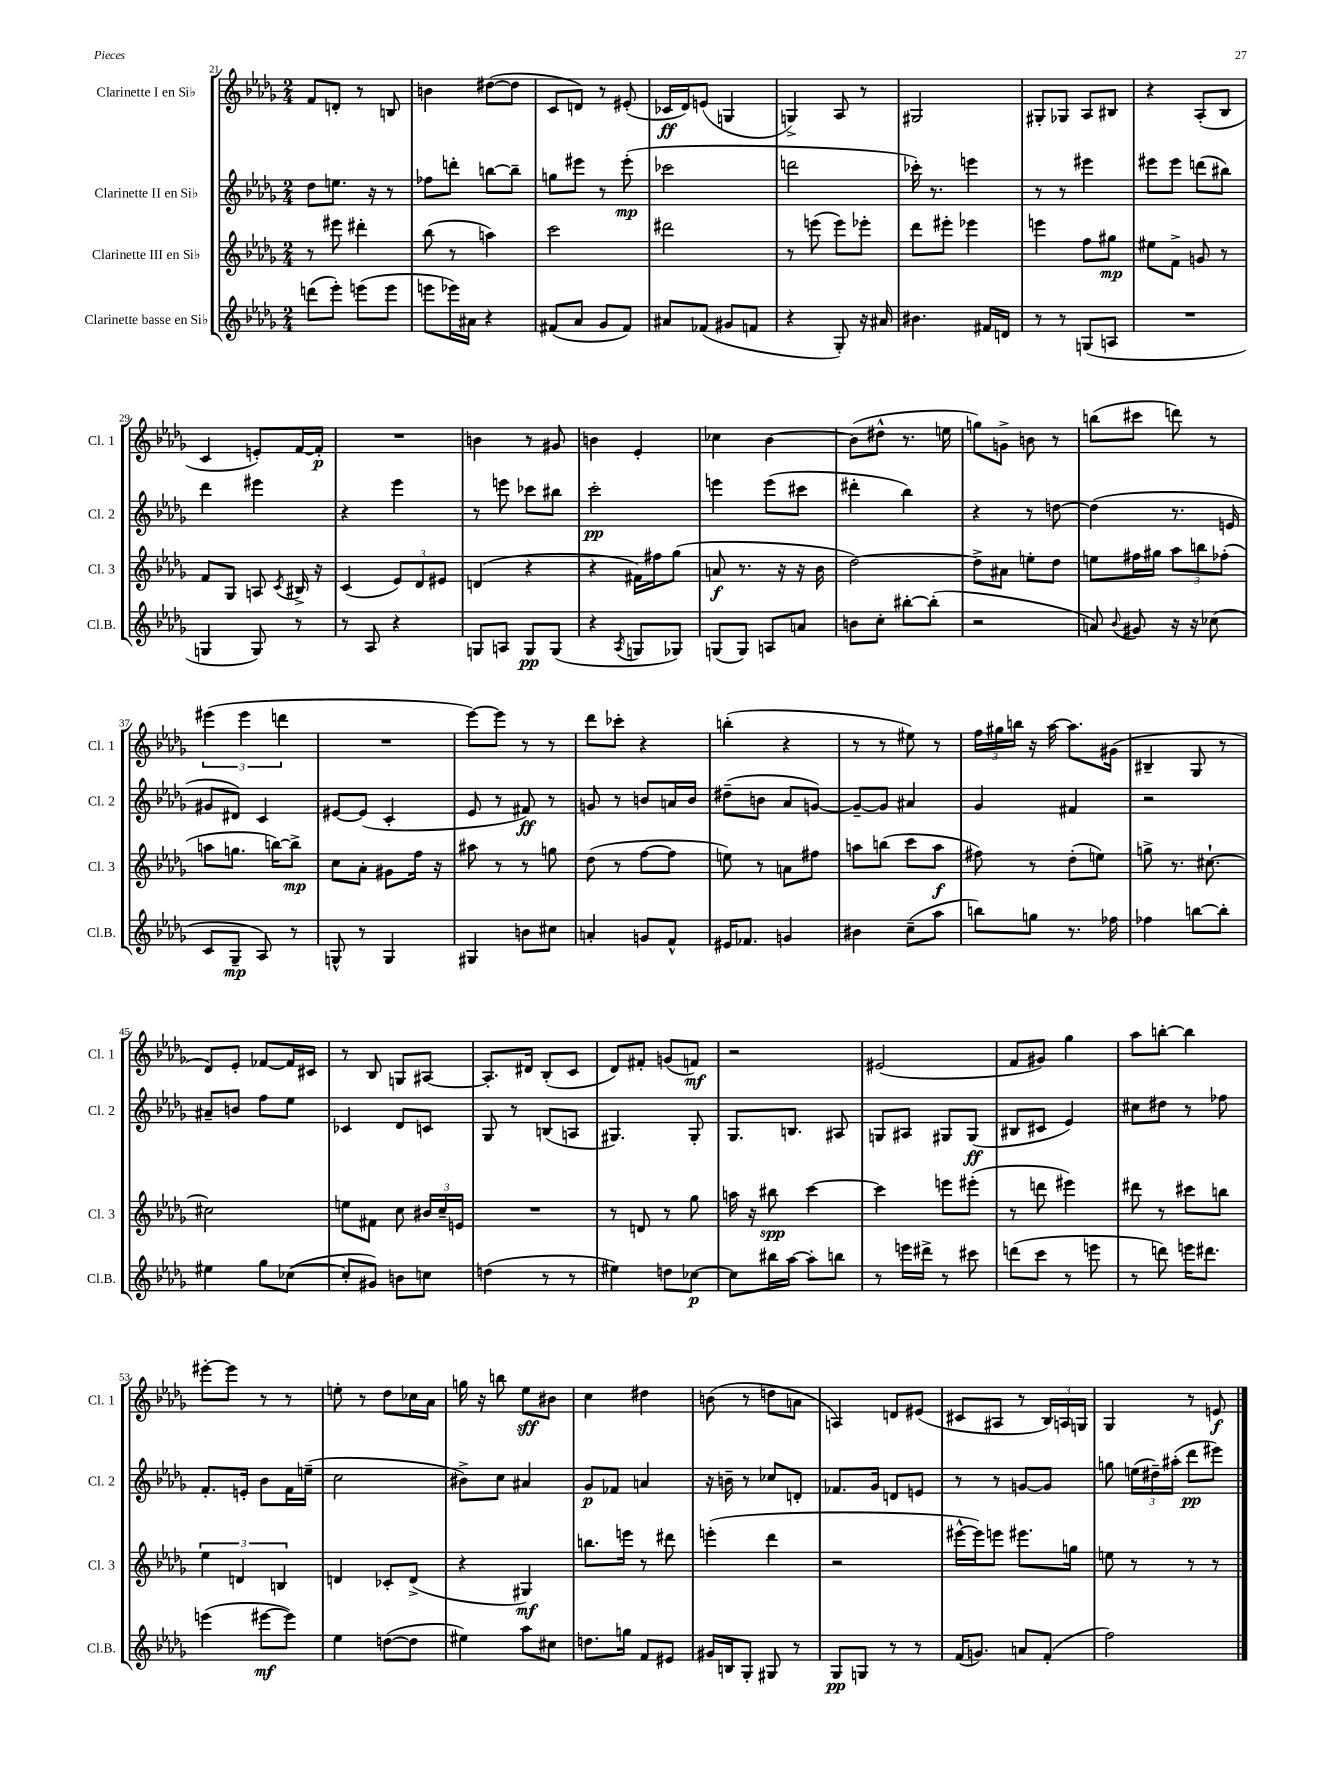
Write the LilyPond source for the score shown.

<<
\new StaffGroup <<
\new Staff = "s0" \with { instrumentName = "Clarinette I en Sib" shortInstrumentName = "Cl. 1" } {
    \clef treble \key des \major \numericTimeSignature \time 2/4
    \autoBeamOff f'8[ d'8]-. r8 b8 |
    b'4 dis''8[~( dis''8] |
    c'8[ d'8]) r8 eis'8-.( |
    ces'16[\ff des'16) e'8]( g4 |
    g4->) aes8 r8 |
    gis2 |
    gis8[-. ges8] aes8[ bis8] |
    r4 aes8[-.( bes8] |
    c'4 e'8[-.) f'16~ f'16]-.\p |
    R2 |
    b'4 r8 gis'8 |
    b'4 ees'4-. |
    ces''4 bes'4~ |
    bes'8[( dis''8]-^ r8. e''16 |
    g''8[) g'8]-> b'8 r8 |
    b''8[( cis'''8] d'''8) r8 |
    \tuplet 3/2 { eis'''4( eis'''4 d'''4 } |
    R2 |
    ees'''8[~) ees'''8] r8 r8 |
    des'''8[ ces'''8]-. r4 |
    b''4-.( r4 |
    r8 r8 eis''8) r8 |
    \tuplet 3/2 { f''16[ gis''16 b''16] } r16 aes''16~ aes''8.[ gis'16]( |
    bis4-- ges8 r8 |
    des'8[) ees'8]-. fes'8[~ fes'16 cis'16] |
    r8 bes8 g8[ ais8]~ |
    ais8.[-. dis'16] bes8[-.( c'8] |
    des'8[) fis'8]-. g'8[( f'8]\mf) |
    r2 |
    eis'2( |
    f'8[ gis'8]) ges''4 |
    aes''8[ b''8]~-. b''4 |
    eis'''8[~-. eis'''8] r8 r8 |
    e''8-. r8 des''8[ ces''16 aes'16] |
    g''16 r16 b''8 ees''8[\sff bis'8] |
    c''4 dis''4 |
    b'8( r8 d''8[ a'8] |
    a4) d'8[ eis'8]( |
    cis'8[ ais8] r8 \tuplet 3/2 { bes16[) a16 g16] } |
    ges4 r8 e'8\f \bar "|." |
}
\new Staff = "s1" \with { instrumentName = "Clarinette II en Sib" shortInstrumentName = "Cl. 2" } {
    \clef treble \key des \major \numericTimeSignature \time 2/4
    \autoBeamOff des''8[ e''8.] r16 r8 |
    fes''8[ d'''8]-. b''8[~ b''8]-- |
    g''8[ eis'''8] r8 eis'''8-.\mp( |
    ces'''2 |
    d'''2 |
    ces'''16-.) r8. e'''4 |
    r8 r8 eis'''4 |
    eis'''8[ eis'''8] d'''8[( bis''8]) |
    des'''4 eis'''4 |
    r4 ees'''4 |
    r8 e'''8 ces'''8[ bis''8] |
    c'''2-.\pp |
    e'''4 e'''8[( cis'''8] |
    dis'''4-. bes''4) |
    r4 r8 d''8~ |
    d''4( r8. e'16 |
    gis'8[ dis'8]) c'4 |
    eis'8[~ eis'8]( c'4-. |
    ees'8 r8 fis'8\ff) r8 |
    g'8 r8 b'8[ a'16 b'16] |
    dis''8[--( b'8] aes'8[ g'8]~) |
    g'8[~-- g'8] ais'4 |
    ges'4 fis'4 |
    r2 |
    ais'8[-- b'8] f''8[ ees''8] |
    ces'4 des'8[ c'8] |
    ges8 r8 b8[( a8] |
    gis4.) gis8-. |
    ges8.[ b8.] ais8 |
    g8[ ais8] gis8[ gis8]\ff( |
    bis8[ cis'8] ees'4) |
    cis''8[ dis''8] r8 fes''8 |
    f'8.[-. e'16]-. bes'8[ f'16 e''16]--( |
    c''2 |
    bis'8[->) c''8] ais'4 |
    ges'8[\p fes'8] a'4 |
    r16 b'16-- r8 ces''8[ d'8]-. |
    fes'8.[ ges'16] d'8[ e'8] |
    r8 r8 g'8[~ g'8] |
    g''8 \tuplet 3/2 { e''16[( dis''16--) ais''16]-.( } des'''8[\pp eis'''8]) \bar "|." |
}
\new Staff = "s2" \with { instrumentName = "Clarinette III en Sib" shortInstrumentName = "Cl. 3" } {
    \clef treble \key des \major \numericTimeSignature \time 2/4
    \autoBeamOff r8 eis'''8 dis'''4-. |
    bes''8( r8 a''4) |
    c'''2 |
    dis'''2 |
    r8 e'''8( e'''8[) ees'''8]-. |
    des'''8[ eis'''8]-. ees'''4 |
    e'''4 f''8[ gis''8]\mp |
    eis''8[ f'8]-> g'8 r8 |
    f'8[ ges8] a8 \acciaccatura { c'8 } bis16-> r16 |
    c'4( \tuplet 3/2 { ees'8[) des'8 eis'8] } |
    d'4( r4 |
    r4 fis'16[) fis''16 ges''8]( |
    a'8\f r8. r16 r16 bes'16 |
    des''2~) |
    des''8[-> ais'8] e''8[-. des''8] |
    e''8[ fis''16 gis''16] \tuplet 3/2 { aes''8[ b''8 fes''8]-.( } |
    a''8[ g''8.] b''16[~) b''8]->\mp |
    c''8[ aes'8]-. gis'8[ f''16] r16 |
    ais''8 r8 r8 g''8 |
    des''8( r8 f''8[~ f''8] |
    e''8) r8 a'8[ fis''8] |
    a''8[ b''8]( c'''8[ a''8]\f |
    fis''8) r8 des''8[-.( e''8]) |
    g''8-> r8. cis''8.~-! |
    cis''2 |
    e''8[ fis'8] c''8 \tuplet 3/2 { bis'16[ c''16-- e'16] } |
    R2 |
    r8 d'8 r8 ges''8 |
    a''16 r16 bis''8\spp c'''4~ |
    c'''4 e'''8[ eis'''8]-.( |
    r8 d'''8 eis'''4) |
    dis'''8 r8 cis'''8[ b''8] |
    \tuplet 3/2 { ees''4 d'4 b4 } |
    d'4 ces'8[-. d'8]->( |
    r4 gis4\mf) |
    b''8.[ e'''16] r8 dis'''8 |
    e'''4-.( des'''4 |
    r2 |
    eis'''16[~-^ eis'''16) e'''8] eis'''8.[ g''16] |
    e''8 r8 r8 r8 \bar "|." |
}
\new Staff = "s3" \with { instrumentName = "Clarinette basse en Sib" shortInstrumentName = "Cl.B." } {
    \clef treble \key des \major \numericTimeSignature \time 2/4
    \autoBeamOff d'''8[( ees'''8]-.) e'''8[( e'''8] |
    e'''8[ ees'''16) ais'16] r4 |
    fis'8[( aes'8] ges'8[ fis'8]) |
    ais'8[ fes'8]( gis'8[ f'8] |
    r4 ges8-.) r16 ais'16 |
    bis'4. fis'16[ d'16] |
    r8 r8 g8[( a8] |
    R2 |
    g4 g8) r8 |
    r8 aes8 r4 |
    g8[ a8] g8[\pp g8]( |
    r4 \acciaccatura { aes8 } g8[ ges8]) |
    g8[( g8]) a8[ a'8] |
    b'8[ c''8]-. bis''8[~-. bis''8]-.( |
    r2 |
    a'8) \appoggiatura { bes'8 } gis'8 r16 r16 ces''8( |
    c'8[ ges8]--\mp aes8) r8 |
    g8-^ r8 g4 |
    gis4 b'8[ cis''8] |
    a'4-. g'8[ f'8]-^ |
    eis'16[ fes'8.] g'4 |
    bis'4 c''8[--( aes''8] |
    b''8[) g''8] r8. fes''16 |
    fes''4 b''8[~ b''8]-. |
    eis''4 ges''8[ ces''8]~( |
    ces''8[-. gis'8]) b'8[ c''8] |
    d''4( r8 r8 |
    eis''4) d''8[ ces''8]~\p |
    ces''8[ bis''16 aes''16]~ aes''8[-. b''8] |
    r8 e'''16[ dis'''16]-> r8 cis'''8 |
    d'''8[( c'''8] r8 e'''8 |
    r8 d'''8) e'''16[ dis'''8.] |
    e'''4( eis'''8[~\mf eis'''8]) |
    ees''4 d''8[~( d''8] |
    eis''4) aes''8[ cis''8] |
    d''8.[ g''16] f'8[ eis'8] |
    gis'16[ b16 ges8]-. gis8 r8 |
    ges8[\pp g8] r8 r8 |
    f'16[( g'8.]) a'8[ f'8]-.( |
    f''2) \bar "|." |
}
>>
>>
\layout { \context { \Score currentBarNumber = #21 } }
